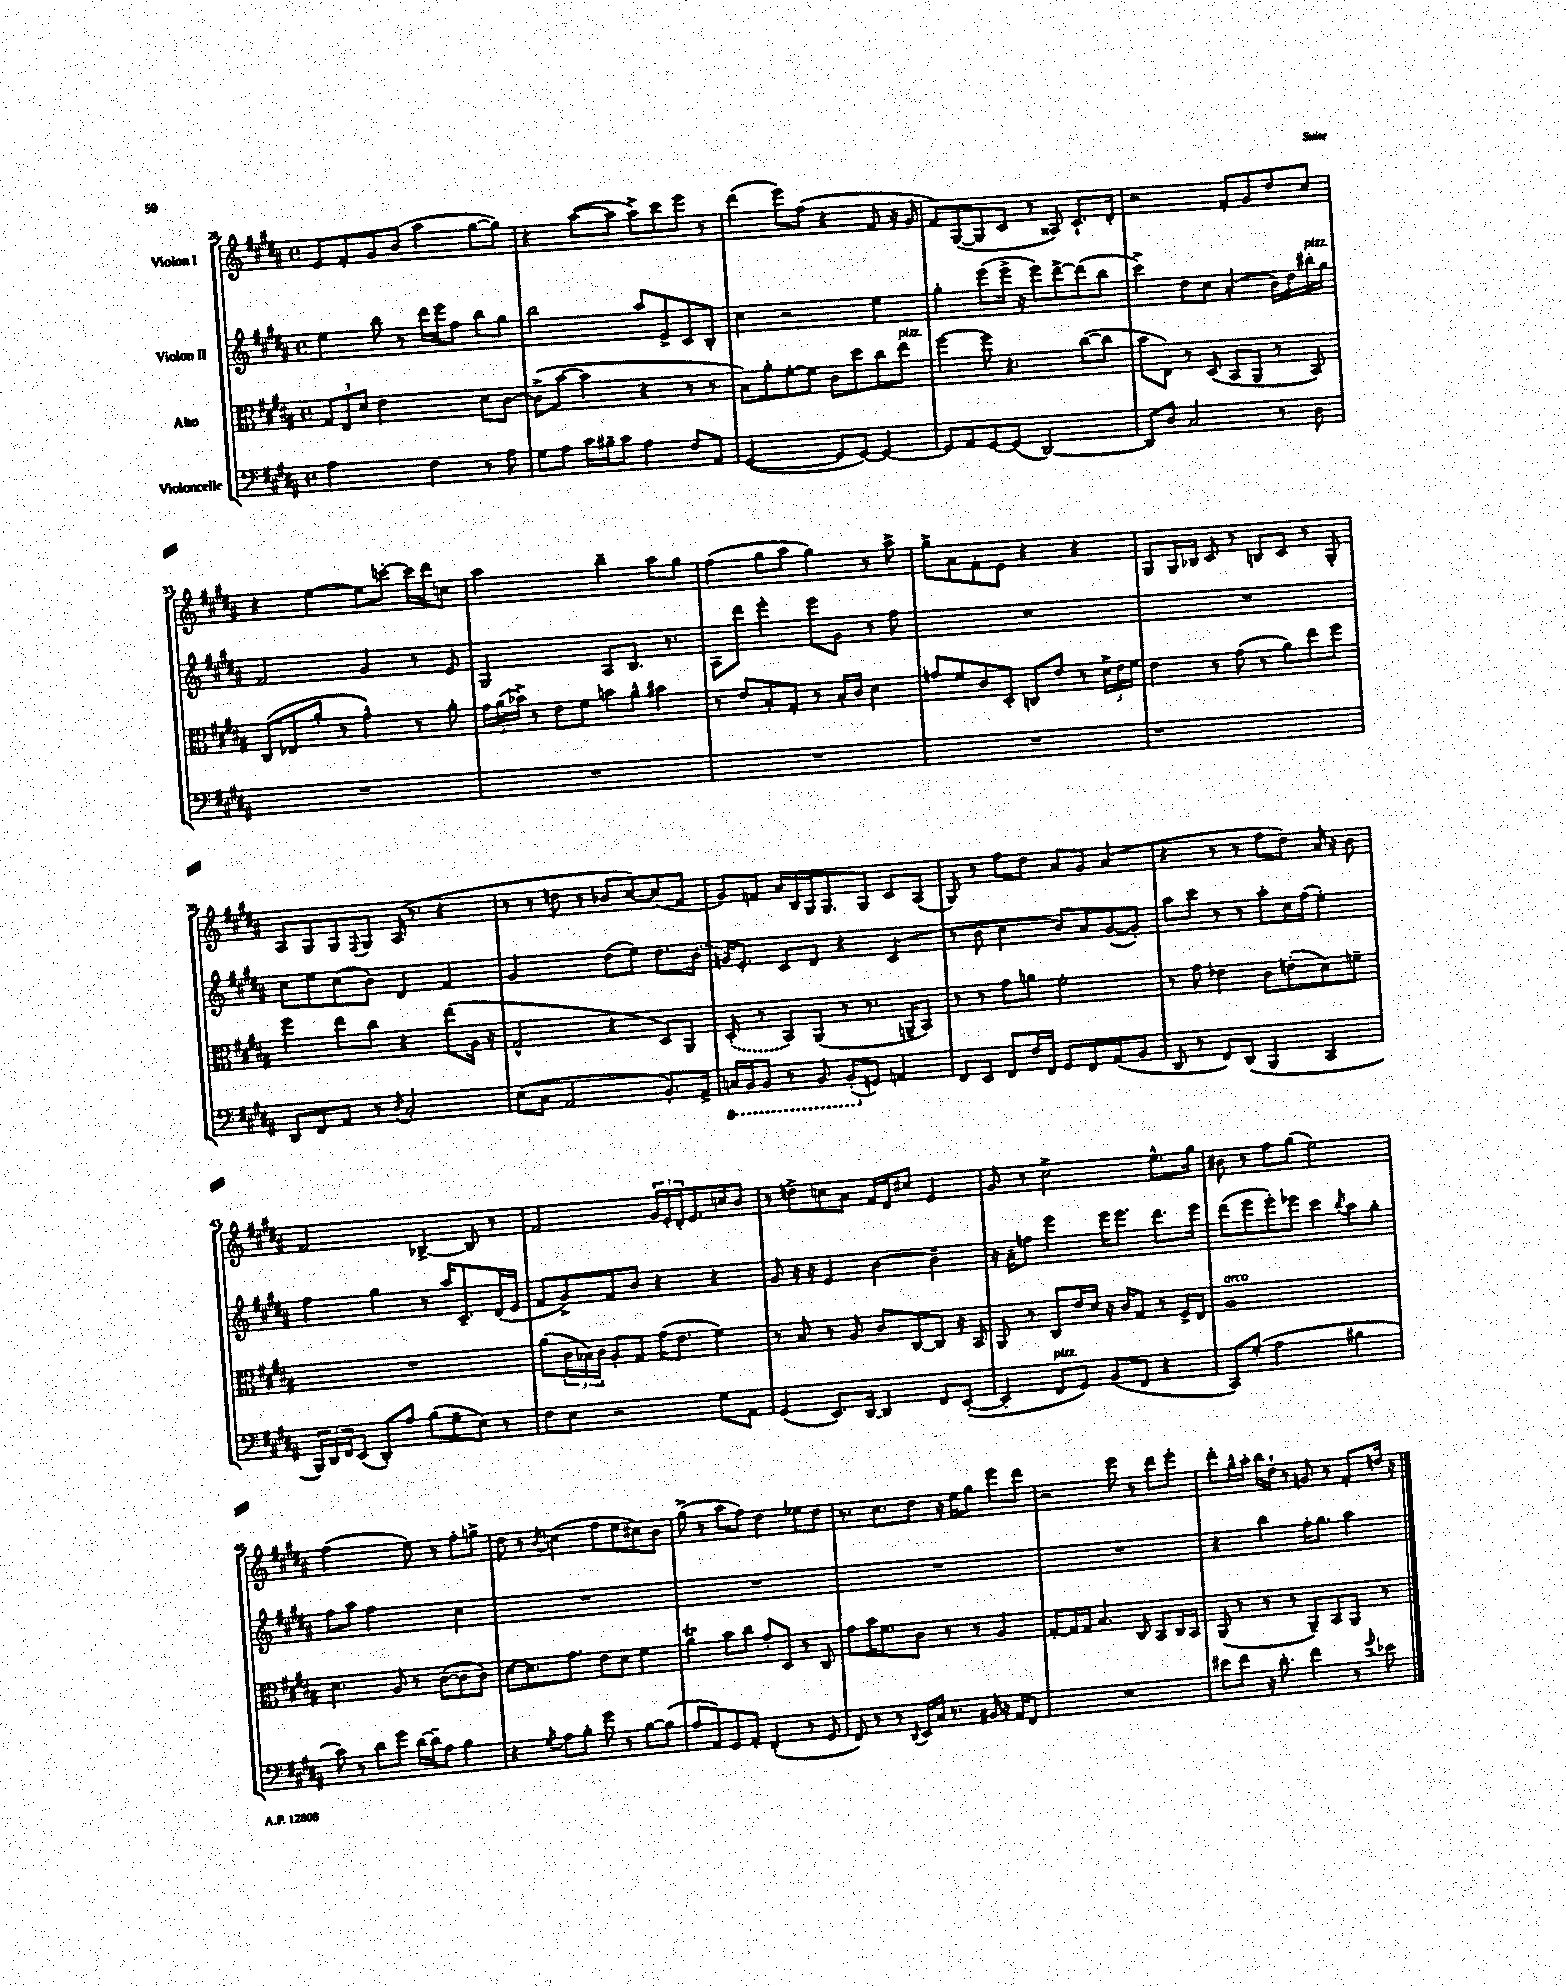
<<
\new StaffGroup <<
\new Staff = "s0" \with { instrumentName = "Violon I" } {
    \clef treble \key b \major \defaultTimeSignature \time 4/4
    e'8 fis'8-. gis'8 b'8( ais''4 gis''8~ gis''8) |
    r4 ais''8~( ais''8 ais''8->) cis'''8 e'''8 r8 |
    dis'''4( e'''8) fis''8( r4 fis'8 r16 gis'16 |
    fis'8) gis8~( gis8 cis'8 r8 aisis8) cis'8.-! dis'16-. |
    r2 fis'8-. gis'8 dis''8 cis''8 |
    r4 e''4~ e''8 c'''8~-. c'''16 dis'''16 c''8 |
    ais''2 b''4-- ais''8 gis''8 |
    fis''4( gis''8 ais''8 gis''4) r8 ais''8-> |
    gis''8-> ais'8 fis'8-. e'8 r4 r4 |
    gis8 gis16 bes16 cis'8 r8 b8 cis'8 r8 gis8-. |
    ais8 gis8 gis8 \appoggiatura { fis8 } gis8 ais16( r8. r4 |
    r8 r8 d''8 r8 bes'8 cis''8~) cis''8( fis'8 |
    gis'8) f'8 ais'16 b16 gis16 gis8. gis8 cis'8 ais8( |
    gis8) r8 fis''8 dis''8 ais'8 gis'8 ais'4( |
    r4 r8 r8 fis''8 dis''8) ais'16 r16 b'8 |
    fis'2 bes4~-> bes8 r8 |
    fis'2 \tuplet 3/2 { gis'16 e'16-. dis'16-. } e'8. c''16 b'8 |
    r8 d''8-> c''8 ais'8 fis'16 dis'16 cis''8 e'4 |
    gis'8 r8 cis''2-> e''8.-^ gis''16 |
    bis'8 r8 fis''8 gis''8( e''2) |
    fis''2( e''8) r8 fis''8-. g''8-> |
    dis''8 r8 \acciaccatura { b'8 } c''4( fis''8 e''8 cis''8) b'8 |
    gis''8->( r8 ais''8 fis''8) dis''4 ees''8 dis''8 |
    r8. cis''8. dis''8 r16 e''16 gis''8 e'''8 dis'''8 |
    r2 e'''8 r8 dis'''8 e'''8-. |
    dis'''8-. gis''16-^ ais''16-. b''16 dis''16-! r8 g'8 r8 fis'8-. d''16 r16 \bar "|." |
}
\new Staff = "s1" \with { instrumentName = "Violon II" } {
    \clef treble \key b \major \defaultTimeSignature \time 4/4
    e''4 b''8 r8 dis'''16 e'''16 fis''8 b''8 gis''8 |
    b''2 ais''8 e'8-> cis'8 b8-. |
    cis''4 r2 e''4 |
    gis''4-. e'''8( e'''16-> r16 e'''8) dis'''8~-> dis'''8( b''8 |
    cis'''4->) dis''8 cis''8 ais'4-.( b'16) dis''16 bis''16-.^\markup { \italic "pizz." } gis''16 |
    fis'2 gis'4 r8 e'8 |
    gis2 ais8 b8. r8. |
    ais8 dis'''8 e'''4-. e'''8 gis'8 r8 fis''8 |
    R1 |
    R1 |
    cis''8 e''8 cis''8( b'8) dis'4 fis'4 |
    gis'2 dis''8( e''8) dis''8. \once \slurDashed b'16( |
    g'16) e'8.-. cis'8 dis'8 r4 cis'4( |
    r8 b'8 cis''4 b'8) ais'8 gis'8~( gis'8-.) |
    ais''8 cis'''8 r8 r8 ais''8-. cis''16 fis''16( e''4-.) |
    fis''4 gis''4 r8 ais''16 cis'8.-- dis'16( e'16 |
    fis'8 gis'8->) fis'8 b'8 r4 r4 |
    gis'8 r16 r16 e'4 b'4~ b'4-- |
    r16 ais'16-- f''8 e'''4 e'''16 e'''8. dis'''8. e'''16 |
    dis'''8( e'''8 e'''8-.) ees'''8 cis'''4 \acciaccatura { b''8 } ais''8 gis''8-. |
    fis''8 ais''8 fis''2 cis''4 |
    R1 |
    R1 |
    R1 |
    R1 |
    r4 b''4 fis''16-. gis''8. ais''4 \bar "|." |
}
\new Staff = "s2" \with { instrumentName = "Alto" } {
    \clef alto \key b \major \defaultTimeSignature \time 4/4
    \tuplet 3/2 { gis8 e8 dis'8 } e'2 dis'8 cis'8~ |
    cis'8->( b'8~ b'4 r4 r8 r8 |
    b8) ais'8-. fis'8~-. fis'8 cis'8 dis''8 cis''8 e''8^\markup { \italic "pizz." } |
    fis''4~ fis''8 r4. cis''8~( cis''8 |
    b'8 e8) r8 dis8( b,8 ais,8 r8 b,8) |
    cis8( ees8 ais'8-. r8 gis'4-^) r8 ais'8-. |
    \tuplet 3/2 { gis'16 ais'16( bes'16->) } r8 e'8 fis'8 b'8 ais'8-^ bis'4 |
    r8 e'8 b8-. gis8-. r8 b16-. cis'16 dis'4 |
    g'8 fis'8 cis'8 dis8-. c8 e'8 r8 \tuplet 3/2 { dis'16-> e'16 fis'16 } |
    e'4 r8 gis'8( r8 ais'8) e''8 fis''8 |
    fis''4 e''8 cis''8 r4 e''8( ais16 r16 |
    gis2-^ r4 dis8) ais,8 |
    \once \slurDashed dis8-.( r8 b,8) ais,8( r8 r8. a,16-- b,8) |
    r8 r8 gis'8 a'8 fis'2-. |
    r8 gis'8 ees'4 cis'8 e'8-.( dis'8) f'8-- |
    R1 |
    ais'8( \tuplet 3/2 { cis'16 bes16) cis'16 } ais8-. gis8 gis'16( e'8. fis'4) |
    r8 b8 r8 ais8 cis'8 cis8~ cis8 r16 b,16 |
    ais,8 r8 cis8 e'16 dis'16 r16 cis'16 gis8 r8 fis16-> e16 |
    ais1^\markup { \italic "arco" } |
    dis'4. ais8 r8 cis'8~( cis'8 cis'8) |
    dis'8~ dis'8. gis'8. e'8 dis'8 fis'4 |
    ais'4\trill b'8 cis''8 gis'8-. dis8 r8 cis8 |
    gis'8 b'16 fis'8. cis'8 r8 r8 ais4 |
    gis8~-. gis16 gis16 b4. cis8 b,8 cis16 b,16 |
    ais,8( r8 r8 r8 ais,8--) b,8 ais,8 r8 \bar "|." |
}
\new Staff = "s3" \with { instrumentName = "Violoncelle" } {
    \clef bass \key b \major \defaultTimeSignature \time 4/4
    ais2 fis4 r8 ais8 |
    gis8 ais8 cis'16 bis16-- cis'8 ais4 fis8 ais,8 |
    gis,2~( gis,8 gis,8~) gis,4~ |
    gis,8 ais,8 gis,8~ gis,8( dis,2~) |
    dis,8 dis8 cis2 r8 dis8 |
    R1 |
    R1 |
    R1 |
    R1 |
    r1 |
    dis,8 fis,8 ais,8 r8 \acciaccatura { dis8 } cis2-. |
    e8( cis8 ais,2 b,8.-.) ais,16-> |
    \ottava #-1 c,16 b,,16 b,,8 r8 b,,8 b,,8-.( \ottava #0 g,8) a,4 |
    fis,8 e,8 fis,8 fis16 fis,16 gis,8 fis,8 ais,8( b,8 |
    dis,8 r8 fis,8) dis,8( b,,4 cis,4 |
    \tuplet 3/2 { b,,16) dis,16 fis,16 } e,8( dis,8-.) ais8 b8( gis8-- e8) r8 |
    fis8 e8 r2 gis8 ais,8 |
    gis,4( e,8.) dis,16~ dis,4 fis,8 e,8~-.( |
    e,4-. fis,8^\markup { \italic "pizz." } gis,8) b,8( fis,8 r4 |
    cis,8) gis8-.( ais2 bis4 |
    cis'8) r8 dis'8 gis'8 dis'16~ dis'16-- ais8 b4 |
    r4 \acciaccatura { gis8 } ais8 b8-. gis'8 r8 b8~ b8( |
    ais8 ais,8) gis,8 ais,8-. fis,4-.( r8 gis,8 |
    fis,8) r8 r8 \appoggiatura { dis,8 } e,16 cis16 r8. bis,16 r16 ais,16 fis,8 |
    R1 |
    eis'8 fis'8 r16 dis'8.-. fis'4 r8 \appoggiatura { gis'8 } ees'8 \bar "|." |
}
>>
>>
\layout { \context { \Score currentBarNumber = #28 } }
